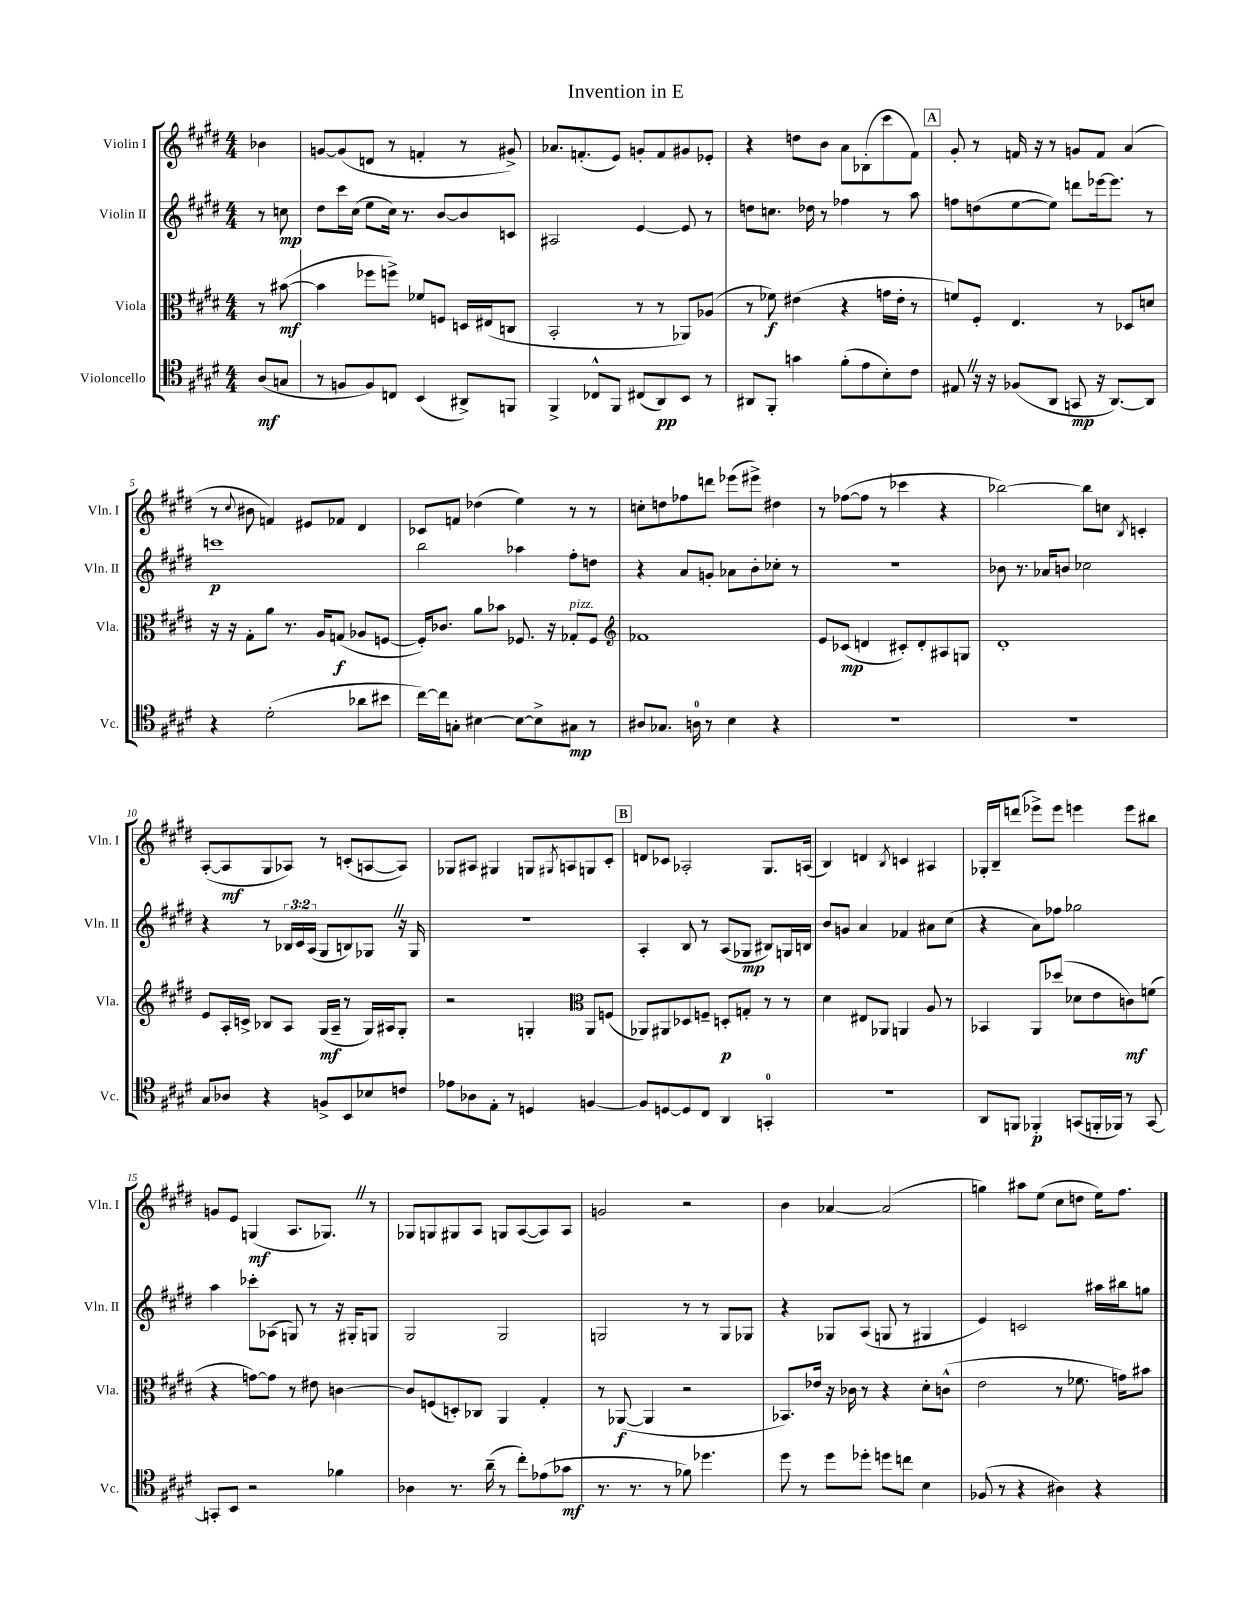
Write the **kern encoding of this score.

**kern	**kern	**kern	**kern
*staff4	*staff3	*staff2	*staff1
*clefC4	*clefC3	*clefG2	*clefG2
*k[f#c#g#d#]	*k[f#c#g#d#]	*k[f#c#g#d#]	*k[f#c#g#d#]
*M4/4	*M4/4	*M4/4	*M4/4
(8A	8r	8r	4b-
8G	([8b#	8cc	.
=	=	=	=
8r	4b#]	8dd#	[8g
8F	.	16ccc#	(8g]
.	.	(16cc#	.
8F)	8ff-	8ee	8d
8C	8ff^)	16cc#)	8r
.	.	8.r	.
(4BB	8f-	.	4f'
.	8F	[8b	.
8AA#^)	16D	8b]	8r
.	(16E#	.	.
8FF	8C	8c	8g#^)
=	=	=	=
4FF#^	2BB'	2A#	8.a-
.	.	.	(8.f'
8C-^^	.	.	.
8FF#	.	.	8e)
(8C#	8r	[4e	8g'
8AA)	8r	.	8f
8BB	8AA-)	8e]	8g#
8r	(8A-	8r	8e-'
=	=	=	=
8AA#	8r	8dd	4r
8FF#'	8f-)	8.cc	.
4g	(4e#	.	8dd
.	.	16dd-	.
.	.	8r	8b
(8f#'	4r	4ff-	8a
8e	.	.	(8B-'
8B')	16g	8r	8ccc#
.	16e#'	.	.
8c#	8r	8aa	8f#)
=	=	=	=
8E#	8f)	8ff	8g#'
16r	8F#'	(8dd	8r
16r	.	.	.
(8F-	4.E	[8ee	16f
.	.	.	16r
8AA	.	8ee])	8r
8GG	.	8ddd	8g
16r	8r	[16eee-	8f
[8.AA)	.	8.eee-]	.
.	8D-	.	(4a
8AA]	8d	8r	.
=	=	=	=
4r	16r	1ccc	8r
.	16r	.	.
.	.	.	8qqcc#
.	8G#'	.	8b#
(2d#'	8a	.	4f)
.	8.r	.	.
.	.	.	8e#
.	16A	.	.
.	(8G	.	8f-
8a-	8A-	.	4d#
8b#	[8F	.	.
=	=	=	=
[16cc#)	16F'])	2bb	8c-
16cc#]	8.c-	.	.
8G'	.	.	8f
[4B#	8a	.	(4dd-
.	8b-	.	.
8B#_	8.F-	4aa-	4ee)
8B#^]	.	.	.
.	16r	.	.
8G#	8G-'	8ff#'	8r
8r	8F-	8dd	8r
=	=	=	=
*	*clefG2	*	*
8A#	1f-	4r	8cc'
8.G-	.	.	8dd
.	.	8a	8ff-
16A	.	.	.
8r	.	8g'	8ddd
4B	.	8a-	(8eee-
.	.	8b'	8eee#^)
4r	.	8cc-'	4dd#
.	.	8r	.
=	=	=	=
1r	8e	1r	8r
.	(8c-	.	([8ff-
.	4d	.	8ff-]
.	.	.	8r
.	8c#')	.	4ccc-
.	8d'	.	.
.	8A#	.	4r
.	8G	.	.
=	=	=	=
1r	1d#'	8b-	[2bb-)
.	.	8.r	.
.	.	16a-	.
.	.	8b	.
.	.	2cc-	8bb-]
.	.	.	8cc
.	.	.	8qB
.	.	.	4c'
=	=	=	=
8G#	8e	4r	([8A'
8A-	16A'	.	8A]
.	16c^	.	.
4r	8B-	8r	8G#
.	8A	24B-	8A-)
.	.	24c#	.
.	.	(24A	.
8F^	(16G#	8G#	8r
.	16A~	.	.
8BB	8r	8B)	(8c'
8B-	16G#)	8G-	[8A
.	16A#	.	.
8c	8G#'	16r	8A])
.	.	16G-	.
=	=	=	=
8e-	2r	1r	8G-
8A-	.	.	8A#
8E'	.	.	4G#
8r	.	.	.
4D	4G'	.	8G
.	.	.	8qG#
.	.	.	8A
*	*clefC3	*	*
[4F	8AA	.	8G
.	(8F	.	8c#'
=	=	=	=
8F]	8AA-)	4A'	8d
[8D	8AA#	.	8c-
8D]	8D-	8B	2A-'
8C#	8F~	8r	.
4AA	8D'	(8A	.
.	8G'	8G-	.
4GG'	8r	8B#)	8.G#
.	8r	16G	.
.	.	16B	(16A
=	=	=	=
1r	4d#	8b	4B)
.	.	8g	.
.	8E#	4a	4d
.	8AA-	.	.
.	.	.	8qB
.	4AA	4f-	4c
.	8A	8a#	4A#
.	8r	(8cc#	.
=	=	=	=
8AA	4BB-	4r	16G-'
.	.	.	16B~
8FF	.	.	(8ddd
4FF-'	8AA	8a)	8eee-^)
.	(8dd-	8ff-	8eee-
(8GG	8d-	2gg-	4eee
16FF'	8e	.	.
16FF-)	.	.	.
8r	8c)	.	8eee
[8GG	(8f	.	8bb#
=	=	=	=
8GG']	4r	4aa	8g
8BB	.	.	8e
2r	[8g)	8ccc-'	(4G
.	8g]	(8A-	.
.	8r	8G)	8.A
.	8e#	8r	.
.	.	.	8.G-)
4f-	[4c	16r	.
.	.	16G#'	.
.	.	8G	8r
=	=	=	=
4A-	8c]	2G#	8G-
.	(8F	.	8G
8.r	8D')	.	8G#
.	8C-	.	8A
(16a~	.	.	.
8r	4AA	2G#	8G
8cc#')	.	.	([8A
(8e-	4G#'	.	8A])
8g-	.	.	8A
=	=	=	=
8.r	8r	2G	2g
.	([8AA-	.	.
8.r	.	.	.
.	4AA-]	.	.
8r	.	.	.
8f-)	2r	8r	2r
4.dd-	.	8r	.
.	.	8G	.
.	.	8G-	.
=	=	=	=
8dd#	8.BB-)	4r	4b
8r	.	.	.
.	16e-	.	.
8dd#	16r	8G-	[4a-
.	16c-	.	.
8dd-'	8r	(8A	.
8dd	4r	8G	(2a-]
8cc	.	8r	.
4B	8d#'	4G#	.
.	(8c^^	.	.
=	=	=	=
(8F-	2e	4e)	4gg)
8r	.	.	.
4r	.	2c	8aa#
.	.	.	(8ee
4A#)	8r	.	8cc#
.	8.f-	.	8dd
4r	.	16aa#	16ee)
.	16g)	16bb#	8.ff#
.	8b#	8gg	.
==	==	==	==
*-	*-	*-	*-
